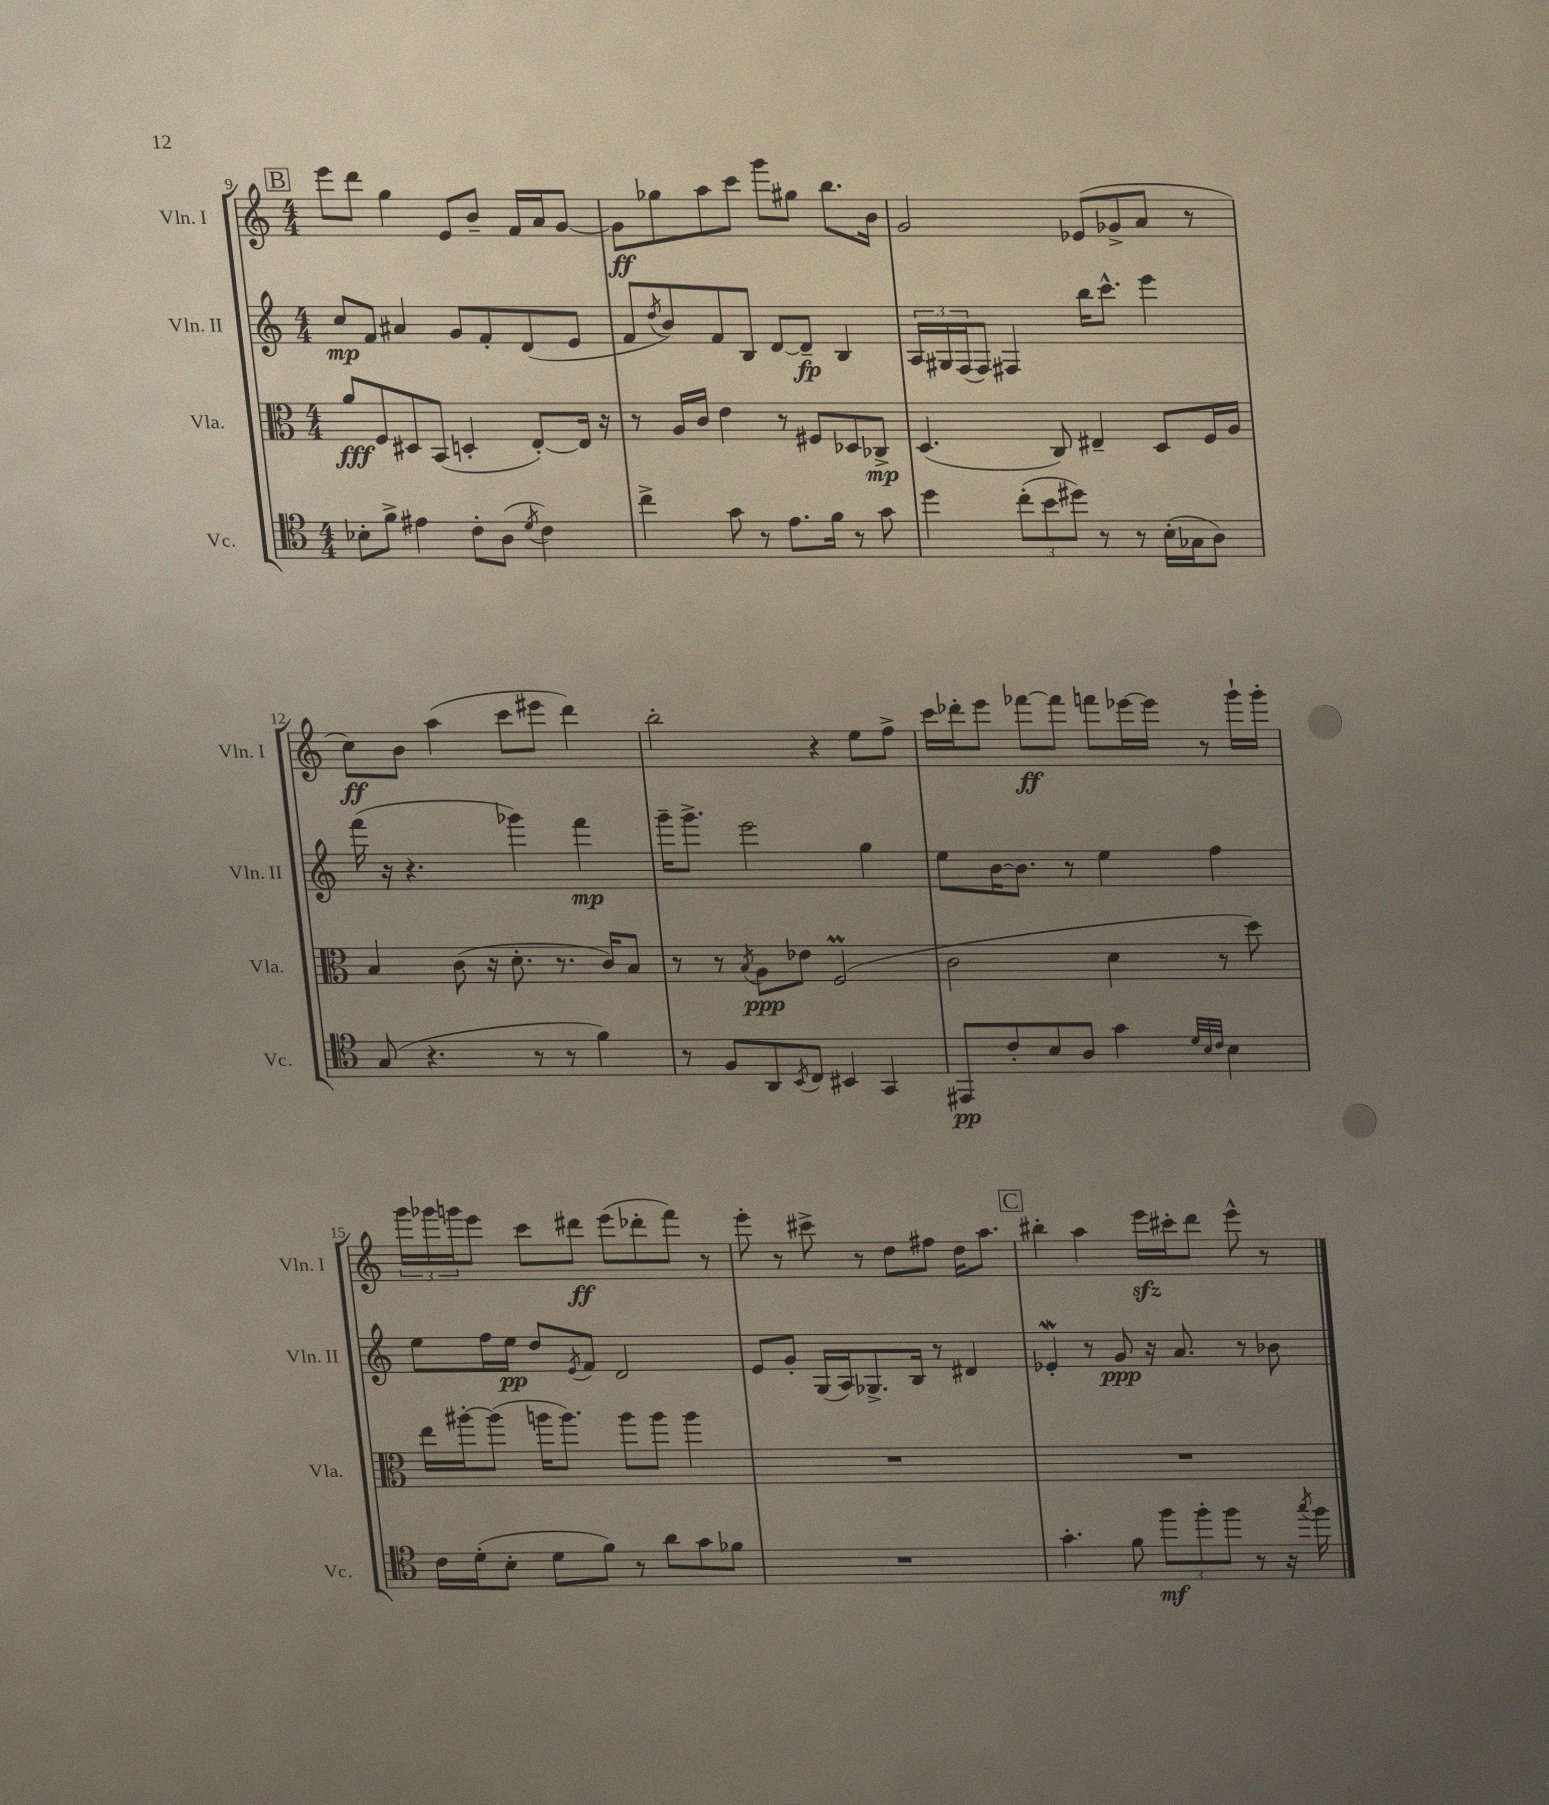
<<
\new StaffGroup <<
\new Staff = "s0" \with { instrumentName = "Vln. I" shortInstrumentName = "Vln. I" } {
    \clef treble \key c \major \numericTimeSignature \time 4/4
    \mark \markup { \box "B" } e'''8 d'''8 g''4 e'8 b'8-- f'16 a'16 g'8~ |
    g'8\ff ges''8 a''8 c'''8 g'''8 gis''8 b''8. b'16 |
    g'2 ees'8( ges'8-> a'8 r8 |
    c''8\ff) b'8 a''4( c'''8 eis'''8 d'''4) |
    b''2-. r4 e''8 f''8-> |
    c'''16 des'''16-. e'''8 fes'''8~\ff fes'''8 f'''8 ees'''16~ ees'''16 r8 g'''16-! g'''16-. |
    \tuplet 3/2 { g'''16 ges'''16 g'''16 } e'''8 c'''8 dis'''8\ff e'''8( des'''8-. f'''8) r8 |
    e'''8-. r8 cis'''8-> r8 d''8 fis''8 d''16 a''8. |
    \mark \markup { \box "C" } bis''4-. a''4 e'''16\sfz cis'''16-. d'''8 e'''8-^ r8 \bar "|." |
}
\new Staff = "s1" \with { instrumentName = "Vln. II" shortInstrumentName = "Vln. II" } {
    \clef treble \key c \major \numericTimeSignature \time 4/4
    \mark \markup { \box "B" } c''8\mp f'8 ais'4 g'8 f'8-. d'8( e'8 |
    f'8 \acciaccatura { d''8 } b'8) f'8 b8 d'8~ d'8--\fp b4 |
    \tuplet 3/2 { a16 gis16 f16( } f8) fis4 b''16 c'''8.-^ e'''4 |
    f'''16( r16 r4. ges'''4) f'''4\mp |
    g'''16-- g'''8.-> e'''2 g''4 |
    e''8 b'16~ b'8. r8 e''4 f''4 |
    e''8 f''16 e''16\pp d''8 \acciaccatura { e'8 } f'8 d'2 |
    e'8 g'8-. g16( a16) ges8.-> b16 r8 dis'4 |
    \mark \markup { \box "C" } ees'4-.\mordent r8 g'8\ppp r16 a'8. r8 bes'8 \bar "|." |
}
\new Staff = "s2" \with { instrumentName = "Vla." shortInstrumentName = "Vla." } {
    \clef alto \key c \major \numericTimeSignature \time 4/4
    \mark \markup { \box "B" } a'8\fff f8 dis8 b,8( d4-. e8~-.) e16 r16 |
    r8 a16 c'16 e'4 r8 fis8 des8 ces8->\mp |
    d4.( c8) eis4-- d8 f16 a16 |
    b4 c'8( r16 d'8.-. r8. c'16) b8 |
    r8 r8 \acciaccatura { b8 } a8\ppp ees'8 f2\prall( |
    c'2 d'4 r8 d''8) |
    e''16 ais''16~-. ais''8( a''16 a''8.) a''8 a''8 a''4 |
    R1 |
    \mark \markup { \box "C" } R1 \bar "|." |
}
\new Staff = "s3" \with { instrumentName = "Vc." shortInstrumentName = "Vc." } {
    \clef tenor \key c \major \numericTimeSignature \time 4/4
    \mark \markup { \box "B" } bes8-. f'8-> eis'4 c'8-. a8( \acciaccatura { d'8 } c'4) |
    c''4-> g'8 r8 e'8. f'16 r8 g'8 |
    d''4 \tuplet 3/2 { c''8-.( b'8 dis''8) } r8 r8 b16-.( ges16 a8) |
    g8( r4. r8 r8 f'4) |
    r8 f8 a,8 \acciaccatura { b,8 } c8 bis,4 g,4 |
    eis,8\pp c'8-. b8 a8 g'4 \grace { d'32 b32 c'32 } b4 |
    c'16 d'16-.( b8-. d'8 f'8) r8 a'8 g'8 fes'8 |
    R1 |
    \mark \markup { \box "C" } g'4.-. f'8 \tuplet 3/2 { f''8\mf f''8-. f''8 } r8 r16 \acciaccatura { g''8 } f''16 \bar "|." |
}
>>
>>
\layout { \context { \Score currentBarNumber = #9 } }
